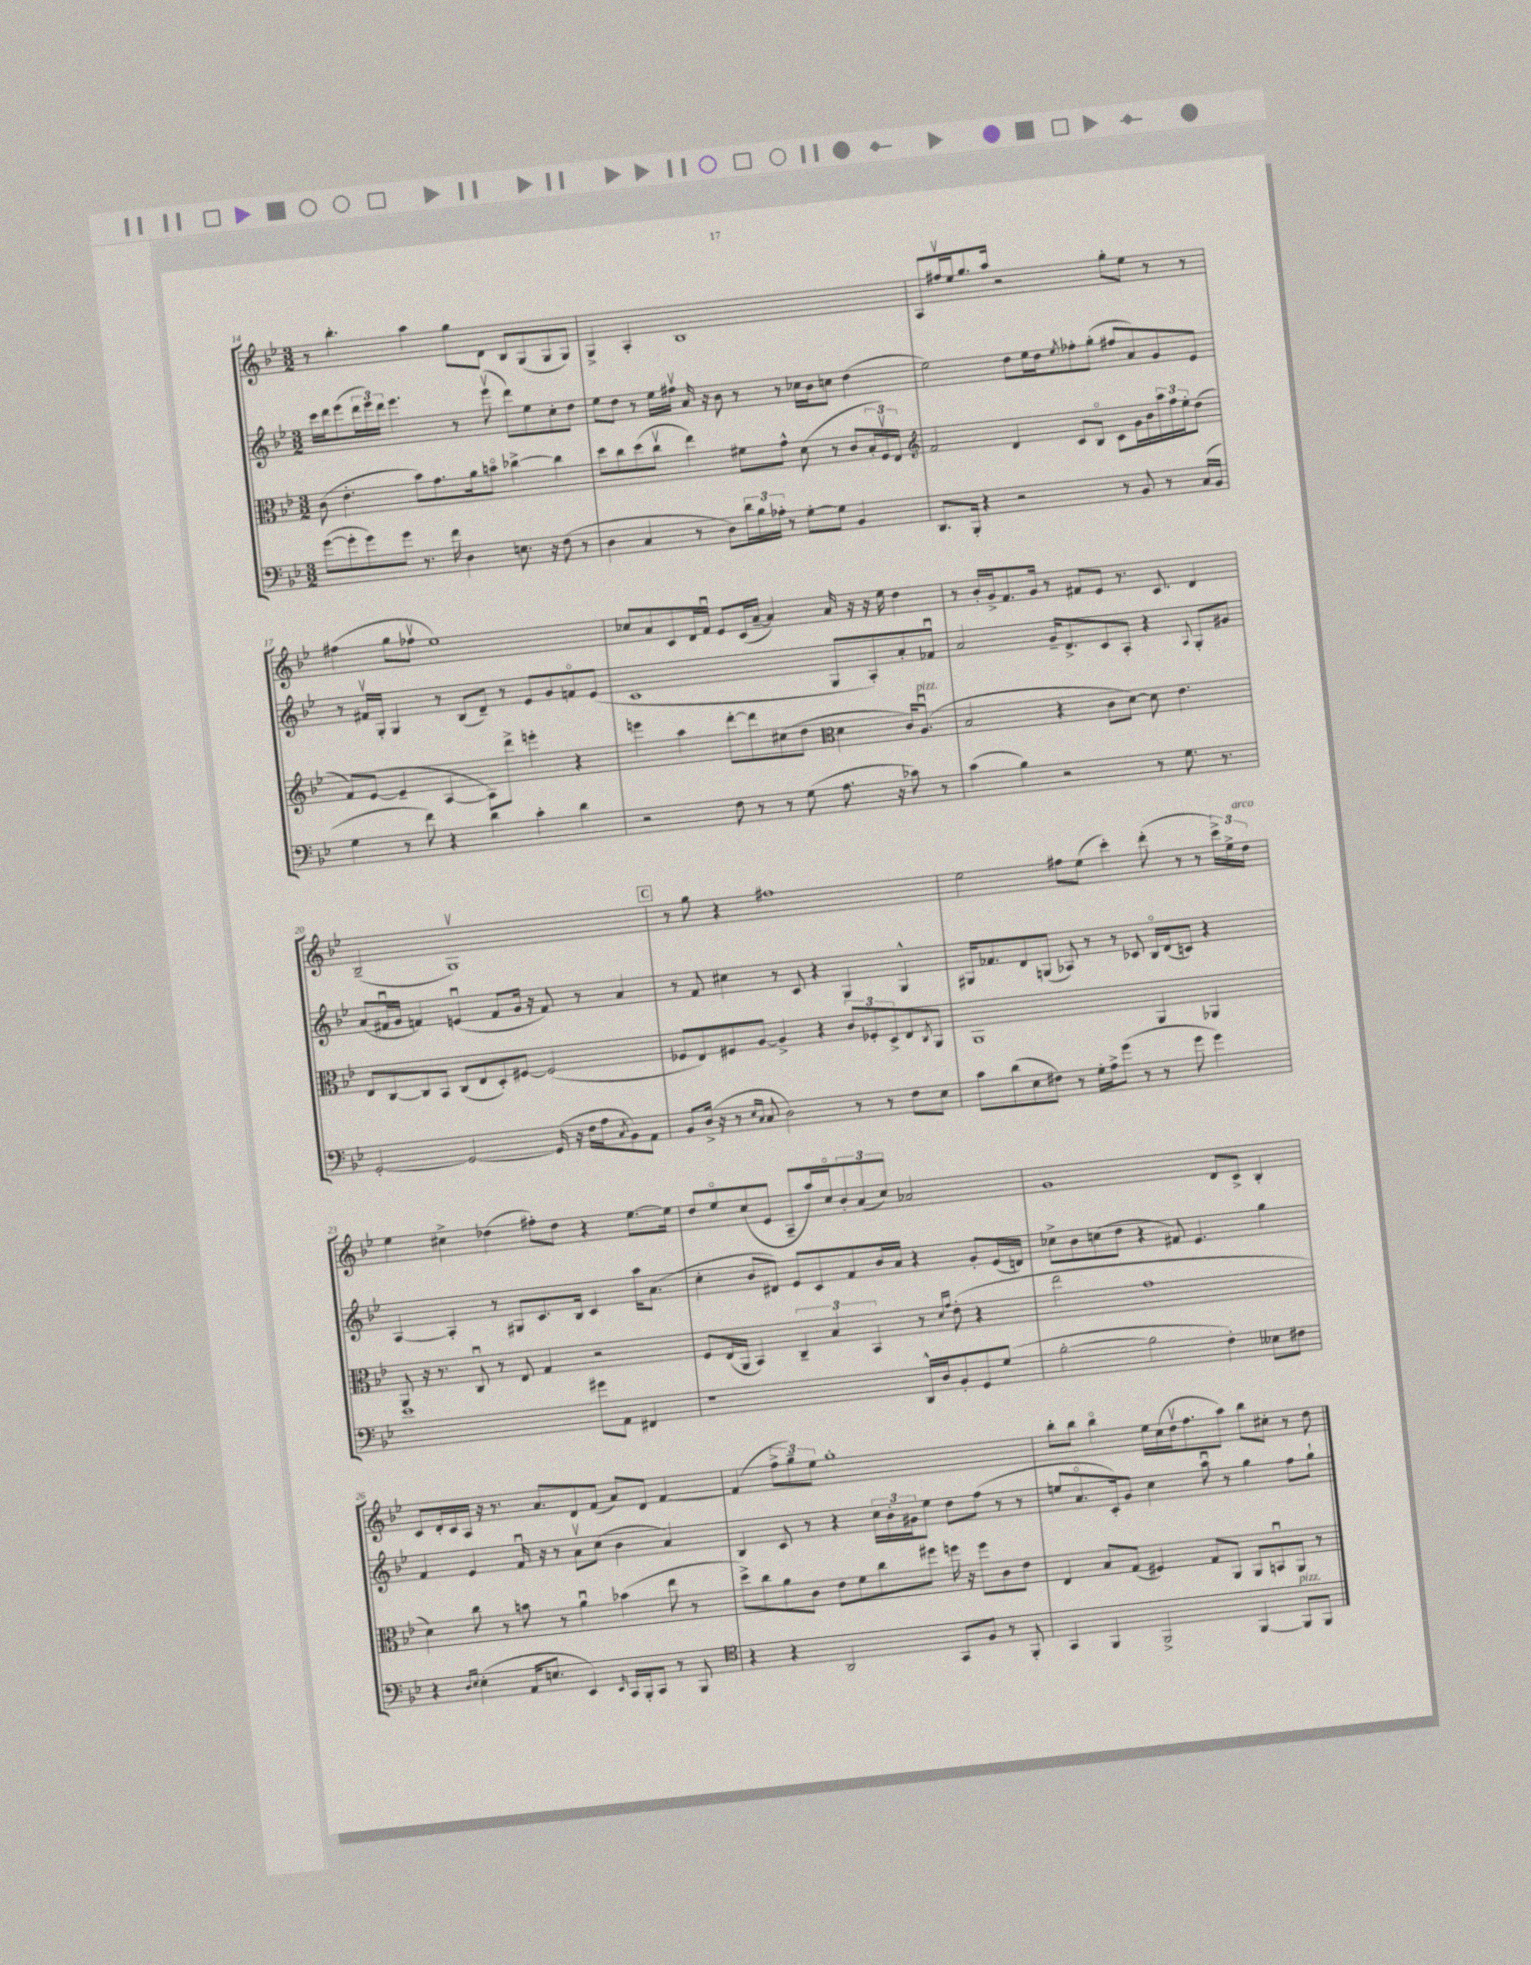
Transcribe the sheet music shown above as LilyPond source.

<<
\new StaffGroup <<
\new Staff = "s0" {
    \clef treble \key bes \major \numericTimeSignature \time 3/2
    r8 bes''4.-. a''4 g''8 d'8 bes8 g8( g8 g8) |
    g4-> a4-. bes1 |
    a8 fis''16\upbow ees''16 g''8. a''16 r2 g''8-. ees''8 r8 r8 |
    fis''4( g''8 fes''8\upbow ees''1) |
    ces''8 a'8 c'8 d'16 f'16\downbow ees'8 c'16( a'16~-- a'4) a'16 r16 r16 ees''16 d''4 |
    r8 bes'16-. g'16-> f'8. g'16 r8 fis'8 ees'8 r8. c'8. d'4 |
    bes2--( g1\upbow) |
    \mark \markup { \box "C" } r8 g''8 r4 fis''1 |
    ees''2 fis''8 ees''8( c'''4-.) d'''8-.( r8 r8 \tuplet 3/2 { c'''16->) ees''16-> d''16^\markup { \italic "arco" } } |
    ees''4 cis''4-> des''4( fis''8-.) des''8 r4 ees''8.~ ees''16 |
    d''8 ees''8\flageolet c''8( ees'8 a8-- a''16) c''16\flageolet \tuplet 3/2 { bes'8-. a'8( c''8) } aes'2 |
    g'1 d'8 c'8-> bes4-. |
    c'8 d'16-. c'16 a16 r16 r8. a'8. d'8 f'8( a'8) d'8 f'4~ |
    f'4( \tuplet 3/2 { f''8-> g''8--) ees''8 } g''1-. |
    bes''8-. bes''8 bes''4\flageolet ees''16 c''16( d''16\upbow f''8. a''8) bes''8 cis''8-. r8 d''8 \bar "|." |
}
\new Staff = "s1" {
    \clef treble \key bes \major \numericTimeSignature \time 3/2
    c'''16 d'''16 ees'''8( \tuplet 3/2 { d'''16 ees'''16) d'''16 } ees'''4. r8 ees'''8\upbow( d'''8) ees''8 c''8-. d''8 |
    ees''8 d''8 r8 ees''16 fis''16\upbow a'16 r16 bes'8 r8 r8 ces''16 bes'16 c''8 d''4( |
    ees''2) d''8 ees''16 d''16 \acciaccatura { ees''8 } fes''8-. g''8-.( fis''8 a'8) g'8 ees'8 |
    r8 fis'16\upbow g16-. g4 r8 bes8( d'8--) r8 ees'8 g'8 f'8\flageolet ees'8( |
    c'1 g8 a8-.) a'8-. fes'8\downbow |
    a'2 g'16-- d'8.-> c'8 a8-. r4 \appoggiatura { a8 } g8-. gis'8 |
    a'8( fis'16\downbow g'16 f'4) e'4\downbow( f'8 g'16 r16 f'8) r8 a'4 |
    \mark \markup { \box "C" } r8 f'8 cis''4 r8 c'8 r4 g4 g4-^ |
    gis16 fes'8. d'8 g8( aes8) r8 r8 ces'8 bes16\flageolet d'16( c'8) r4 |
    a4~ a4-. r8 gis8 c'8. bes16 c'4 a''16 a'8.( |
    c''4-. bes'8 dis'8) ees'8 c'8 f'8 bes'16 a'16 r4 g'8-. ees'16( d'16) |
    ces''8-> bes'8 c''8( d''8 r4 fis'8) ees'4. g''4 |
    f'4 ees'4 f'16\downbow r16 r8 a'8\upbow c''8( bes'4 a'4) |
    bes4 c'8 r8 r4 \tuplet 3/2 { c''16 bes'16-. gis'16 } ees''8 d''8 f''8( r8 r8 |
    e''8 a'8.\flageolet c'16-.) g'8 c''4 a''8\downbow r8 g''4 f''8 g''8-! \bar "|." |
}
\new Staff = "s2" {
    \clef alto \key bes \major \numericTimeSignature \time 3/2
    c'8( ees'4.-. bes'8) g'8. a'16 b'8\flageolet ces''4~-> ces''4 |
    d''8 c''8 d''8( c''8\upbow ees''4) fis'8 g'8-^ d'8( r8 c'8 \tuplet 3/2 { bes16-. f16\upbow) ees16 } |
    \clef treble f'2 d'4 c'8 bes8\flageolet c'8 g'16 bes'16 \tuplet 3/2 { a''16 f''16 ees''16-. } d''8( |
    f'8) ees'8~( ees'4-- a4~ a8) d'''8-> e'''4-. r4 |
    e'''4 a''4 d'''8~-. d'''8 cis''8( d''8 \clef alto d'4 c'16) a8.\downbow^\markup { \italic "pizz." }( |
    bes2 r4 c'8 d'8~) d'8 ees'4. |
    ees8 c8~ c8 bes,8 c8( ees8 d8-.) fis8~ fis2( |
    \mark \markup { \box "C" } fes8 ees8) fis8 a8~ a4-> r4 \tuplet 3/2 { c'8 fes8-. d8-> } ees8 \acciaccatura { c8 } a,8 |
    a,1 a,4 aes,4 |
    a,8 r16 r8. c8\downbow r8 ees8 g4 r2 |
    f8 ees16( a,16 bes,4) \tuplet 3/2 { c4-- bes4 bes,4 } r8 \grace { d'16 g'16 } ees'8-.( r4 |
    ees''2 g'1 |
    d'4) c''8 r8 b'8 r8 a'4\downbow bes'4( ees''8 r8 |
    d''8->) c''8 a'8 c'8 ees'8 f'8 c''8 fis''8 f''16 r16 f''8 c'8 ees'8 |
    ees4 bes8 g8( fis4) g8 a,8 a,8 b,8\downbow a,8 r8 \bar "|." |
}
\new Staff = "s3" {
    \clef bass \key bes \major \numericTimeSignature \time 3/2
    g'8~( g'8-. g'8) g'8 r8. f'16 d4 e8. r16 f8( r8 |
    d4 c4 r8 d8) \tuplet 3/2 { d'16 bes16 aes16-. } r8 g8~-. g8 bes,4 |
    d,8. bes,,16-. r4 r2 r8 bes,8 r8 c16( bes,16 |
    g4 r8 f'8) r4 d'4 c'4-. d'4 |
    r2 f8 r8 r8 g8( a8. r16 ces'8) r8 |
    c'4( bes4) r2 r8 g8. r8. |
    g,2~-. g,2~ g,16( r16 f16 a16 \acciaccatura { c8 } bes,8) a,8 |
    \mark \markup { \box "C" } bes,8 d16->( r16 r8 \grace { ees16 c16 } c8 d2) r8 r8 f8 ees8 |
    c'8 d'8( ees8 fis8) r8 g16-. a16-> g'8( r8 r8 g'8 g'4) |
    ees'1 gis'8 a,8 fis,4 |
    r1 d,16-^ d16 bes,8-. g,8 g8( |
    bes2~-. bes2 f4-.) eeses8 fis8 |
    r4 \grace { d16 ees16 } ees4-.( a,16 e8. ees,4) \grace { ees,16 } c,16 bes,,16-. c,8 r8 bes,,8 |
    \clef tenor r4 r4 a,2 g,8 f8 r8 f,8-. |
    g,4 f,4 f,2-> f,4~ f,8^\markup { \italic "pizz." } f,8 \bar "|." |
}
>>
>>
\layout { \context { \Score currentBarNumber = #14 } }
